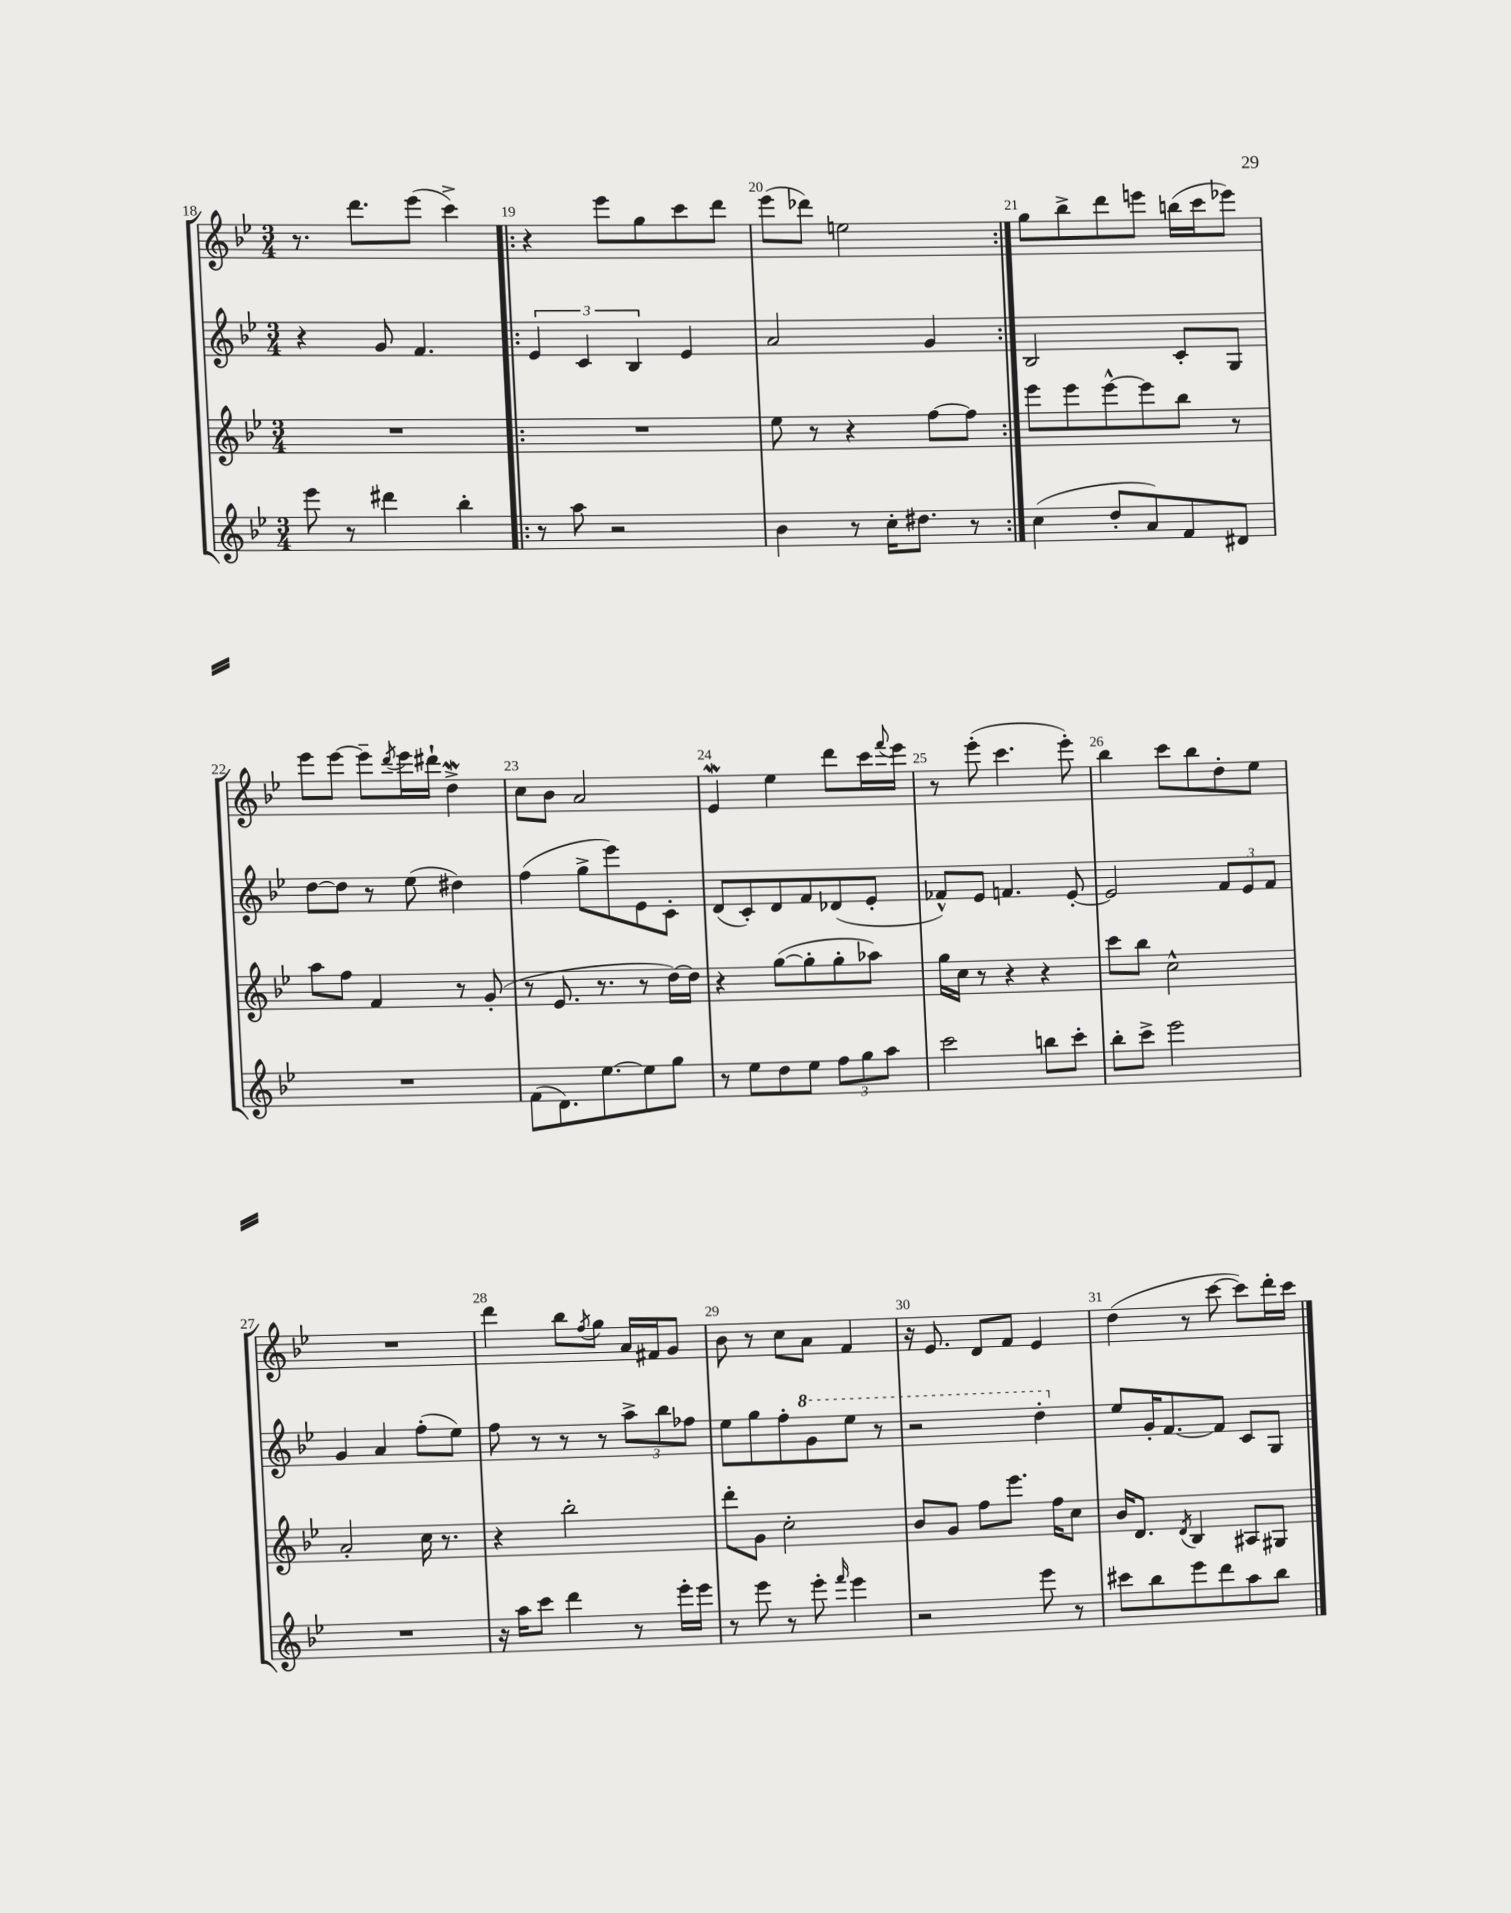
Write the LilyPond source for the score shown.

<<
\new StaffGroup <<
\new Staff = "s0" {
    \clef treble \key bes \major \numericTimeSignature \time 3/4
    r8. d'''8. ees'''8( c'''4->) |
    \repeat volta 2 { r4 ees'''8 g''8 c'''8 d'''8 |
    ees'''8( des'''8) e''2 | }
    g''8 bes''8-> d'''8 e'''8 b''16( c'''16 ees'''8) |
    ees'''8 ees'''8~ ees'''8-- \acciaccatura { d'''8 } ees'''16 dis'''16-! d''4->\mordent |
    c''8 bes'8 a'2 |
    ees'4\mordent ees''4 d'''8 c'''16 \appoggiatura { f'''8 } ees'''16 |
    r8 ees'''8-.( c'''4. ees'''8-.) |
    bes''4 c'''8 bes''8 d''8-. ees''8 |
    R2. |
    d'''4 bes''8 \acciaccatura { f''8 } g''8 a'16 fis'16 g'8 |
    bes'8 r8 c''8 a'8 f'4 |
    r16 ees'8. d'8 f'8 ees'4 |
    d''4( r8 c'''8~ c'''8) d'''16-. c'''16 \bar "|." |
}
\new Staff = "s1" {
    \clef treble \key bes \major \numericTimeSignature \time 3/4
    r4 g'8 f'4. |
    \repeat volta 2 { \tuplet 3/2 { ees'4 c'4 bes4 } ees'4 |
    a'2 g'4 | }
    bes2 c'8-. g8 |
    d''8~ d''8 r8 ees''8( dis''4) |
    f''4( g''8-> ees'''8) ees'8 c'8-. |
    d'8( c'8-.) d'8 f'8 des'8( ees'8-. |
    fes'8-^) ees'8 f'4. ees'8~-. |
    ees'2 \tuplet 3/2 { f'8 ees'8 f'8 } |
    g'4 a'4 f''8-.( ees''8) |
    f''8 r8 r8 r8 \tuplet 3/2 { a''8-> bes''8 fes''8 } |
    ees''8 g''8 f''8-. \ottava #1 g''8 ees'''8 r8 |
    r2 d'''4-. \ottava #0 |
    ees''8 g'16-. f'8.~ f'8 c'8 g8 \bar "|." |
}
\new Staff = "s2" {
    \clef treble \key bes \major \numericTimeSignature \time 3/4
    R2. |
    \repeat volta 2 { R2. |
    ees''8 r8 r4 f''8~ f''8 | }
    ees'''8 ees'''8 ees'''8~-^ ees'''8 bes''8 r8 |
    a''8 f''8 f'4 r8 g'8-.( |
    r8 ees'8. r8. r8 d''16~) d''16 |
    r4 g''8~( g''8-. g''8-. aes''8) |
    g''16 c''16 r8 r4 r4 |
    c'''8 bes''8 c''2-^ |
    a'2-. c''16 r8. |
    r4 bes''2-. |
    d'''8-. g'8 c''2-. |
    bes'8 g'8 f''8 ees'''8. f''16 c''8 |
    bes'16 d'8. \acciaccatura { d'8 } bes4 ais8 gis8 \bar "|." |
}
\new Staff = "s3" {
    \clef treble \key bes \major \numericTimeSignature \time 3/4
    ees'''8 r8 dis'''4 bes''4-. |
    \repeat volta 2 { r8 a''8 r2 |
    bes'4 r8 c''16-. dis''8. r8 | }
    c''4( d''8-. a'8) f'8 dis'8 |
    R2. |
    f'8( d'8.) ees''8.~ ees''8 g''8 |
    r8 ees''8 d''8 ees''8 \tuplet 3/2 { f''8 g''8 a''8 } |
    c'''2 b''8 c'''8-. |
    bes''8-. c'''8-> ees'''2 |
    R2. |
    r16 a''16 c'''8 d'''4 r8 ees'''16-. ees'''16 |
    r8 ees'''8 r8 ees'''8-. \grace { f'''16 } ees'''4 |
    r2 ees'''8 r8 |
    cis'''8 bes''8 ees'''8 d'''8 a''8 bes''8 \bar "|." |
}
>>
>>
\layout { \context { \Score currentBarNumber = #18 \override BarNumber.break-visibility = ##(#f #t #t) barNumberVisibility = #all-bar-numbers-visible } }
